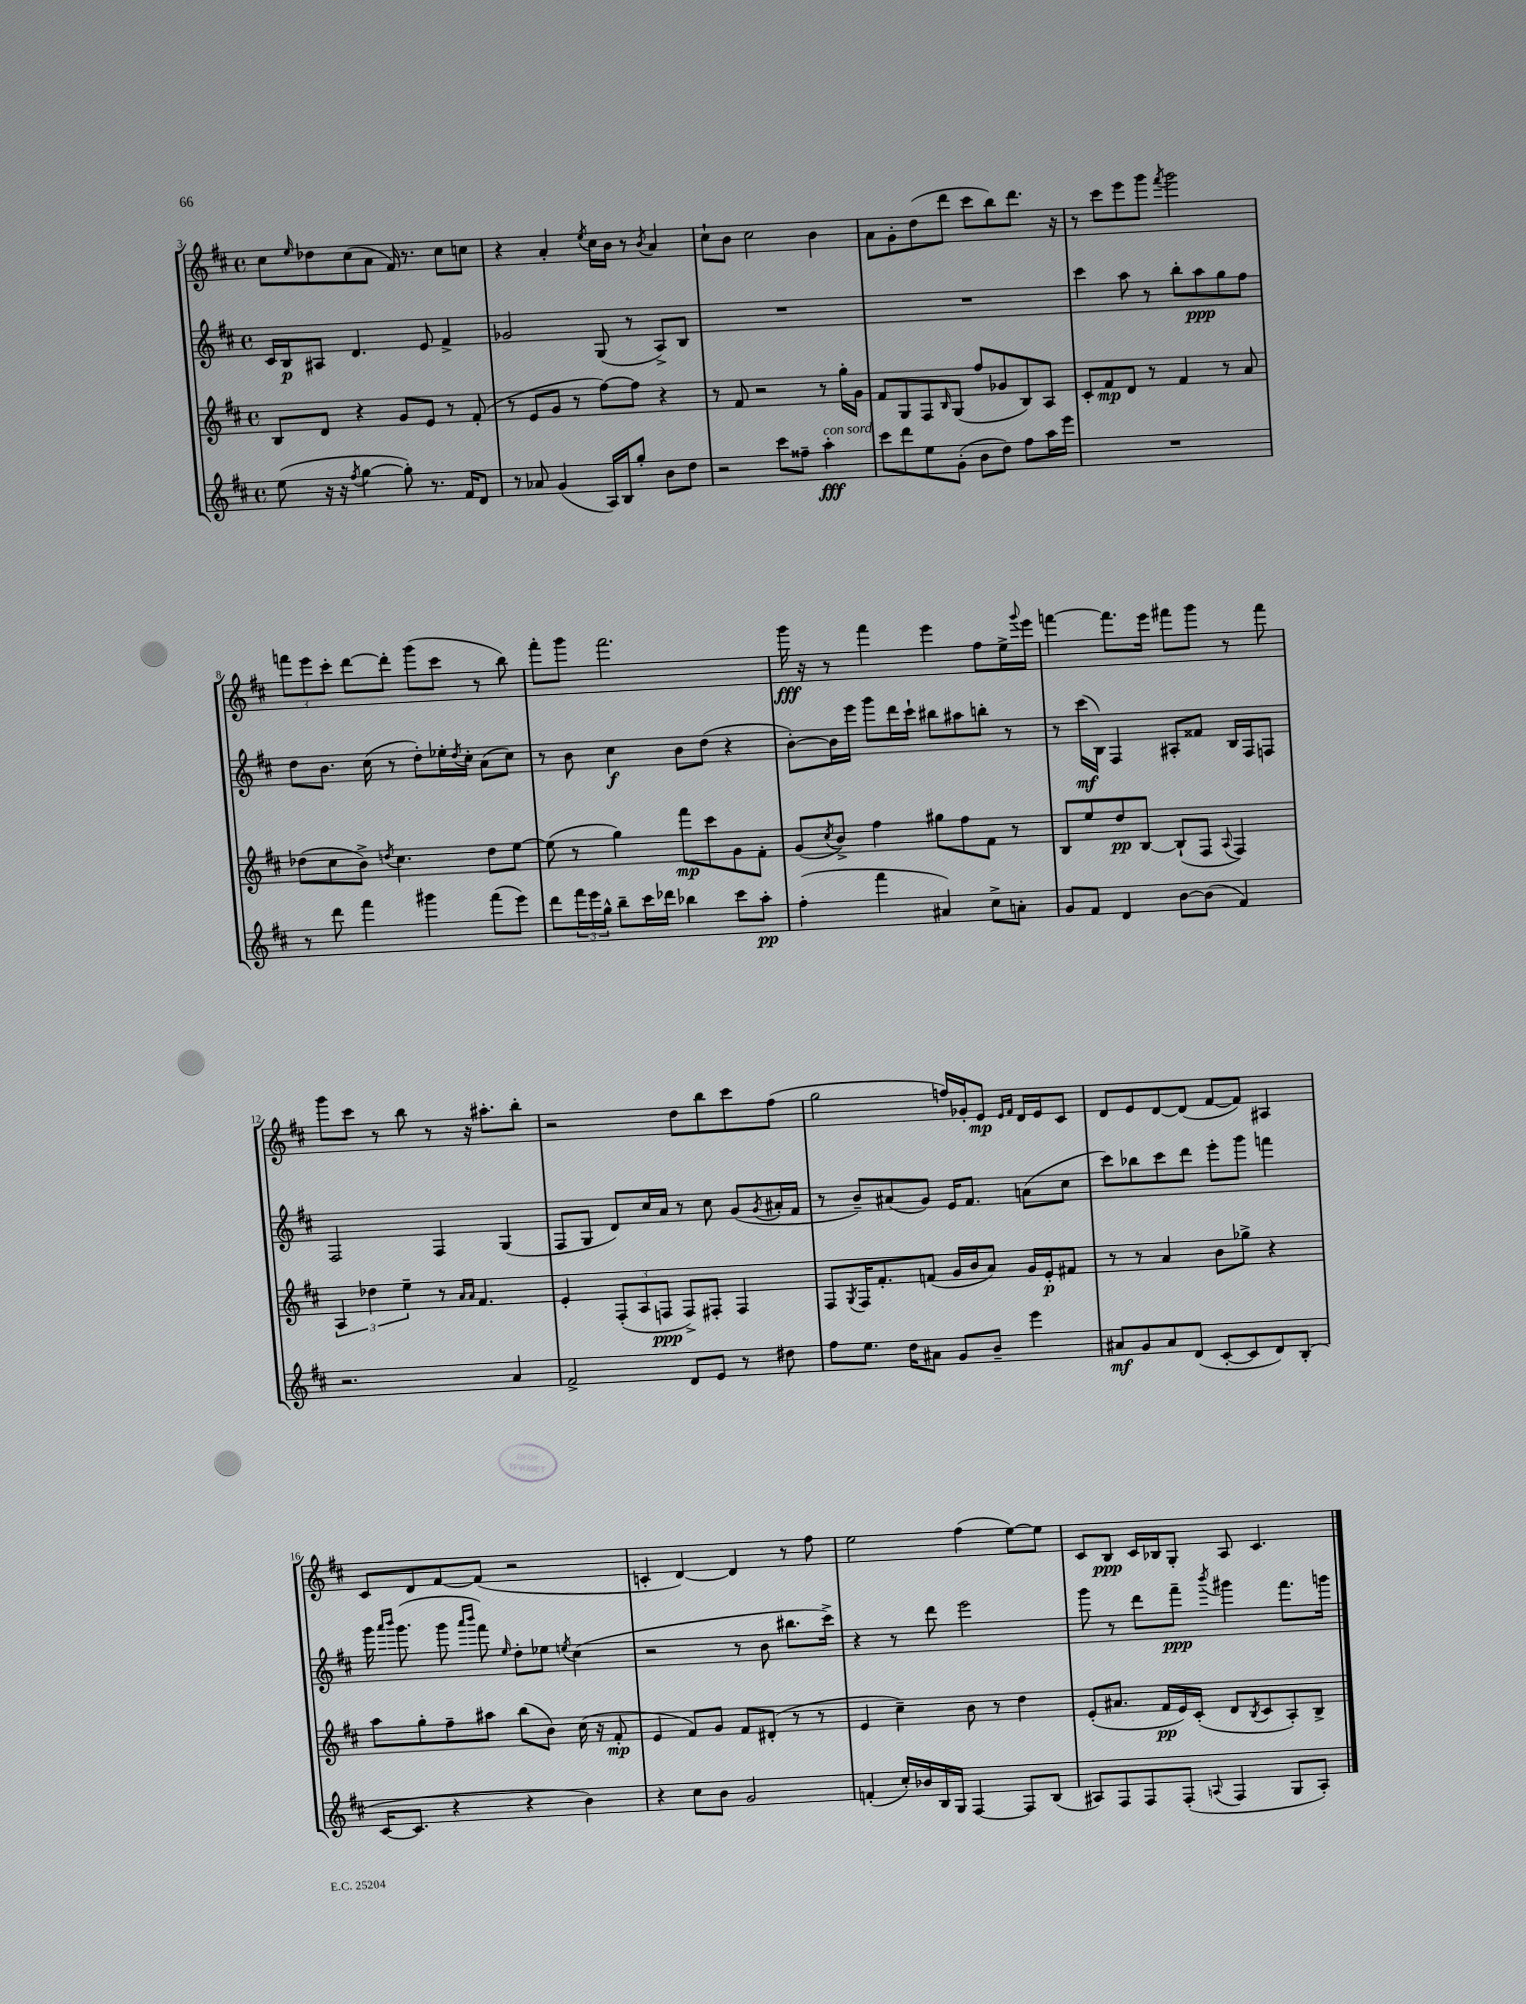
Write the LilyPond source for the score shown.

<<
\new StaffGroup <<
\new Staff = "s0" {
    \clef treble \key d \major \defaultTimeSignature \time 4/4
    cis''8 \grace { e''16 } des''8 cis''8( a'8 fis'16) r8. cis''8 c''8 |
    r4 a'4-. \acciaccatura { e''8 } cis''16 b'16 r8 \acciaccatura { b'8 } a'4 |
    cis''8-! b'8 cis''2 b'4 |
    a'8 g'8-. d''8( d'''8 cis'''8 b''8) d'''8. r16 |
    r8 cis'''8 e'''8 g'''8 \acciaccatura { fis'''8 } g'''2 |
    \tuplet 3/2 { f'''8 e'''8 cis'''8-. } d'''8~ d'''8-. g'''8( cis'''8 r8 b''8) |
    fis'''8-. g'''8 fis'''2. |
    g'''16\fff r16 r8 fis'''4 e'''4 fis''8 e''16-> \appoggiatura { g'''8 } e'''16 |
    f'''4~ f'''8. e'''16 fis'''8 g'''8 r8 fis'''8 |
    g'''8 cis'''8 r8 b''8 r8 r16 ais''8.-. b''8-. |
    r2 d''8 b''8 cis'''8 fis''8( |
    g''2 f''16) ges'16-. e'8\mp \grace { e'16 fis'16 } d'16 e'16 cis'8 |
    d'8 e'8 d'8~ d'8( fis'8~ fis'8) ais4 |
    cis'8 d'8 fis'8~ fis'8( r2 |
    c'4-. d'4~) d'4 r8 fis''8 |
    e''2 fis''4( e''8~) e''8 |
    cis'8 b8\ppp cis'16 bes16 g8-. a8 cis'4. \bar "|." |
}
\new Staff = "s1" {
    \clef treble \key d \major \defaultTimeSignature \time 4/4
    cis'16 b16\p ais8 d'4. e'8 fis'4-> |
    ges'2 g8( r8 a8->) b8 |
    R1 |
    R1 |
    cis'''4 a''8 r8 b''8-. a''8\ppp g''8 fis''8 |
    d''8 b'8. cis''16( r8 d''8-.) ees''16-. \acciaccatura { d''8 } cis''16-. a'8( cis''8) |
    r8 b'8 cis''4\f b'8 d''8( r4 |
    b'8~-.) b'16 e'''16 g'''8 d'''16 cis'''16-! bis''8 ais''8 b''8-. r8 |
    r8 cis'''16\mf( b16) fis4 ais8-. fisis'8 b16 fis16 f8 |
    fis2 fis4 g4( |
    fis8 g8 d'8) cis''16 a'16 r8 cis''8 g'8( \acciaccatura { g'8 } ais'16-. fis'16 |
    r8 b'8--) ais'8( g'8) e'16 fis'8. a'8( cis''8 |
    cis'''8) bes''8 cis'''8 d'''8 e'''8-. g'''8 f'''4 |
    g'''16 \grace { a'''16 b'''16 } g'''8.( g'''8 \grace { a'''16 b'''16 } fis'''8) \grace { e''16 } d''8-. ees''8 \acciaccatura { e''8 } cis''4( |
    r2 r8 b'8 bis''8. cis'''16->) |
    r4 r8 d'''8 e'''2 |
    g'''8 r8 d'''8 fis'''8--\ppp \acciaccatura { b'''8 } gis'''4 fis'''8. g'''16 \bar "|." |
}
\new Staff = "s2" {
    \clef treble \key d \major \defaultTimeSignature \time 4/4
    b8 d'8 r4 g'8 e'8 r8 fis'8-.( |
    r8 e'8 g'8 r8 fis''8~) fis''8 r4 |
    r8 fis'8 r2 r8 g''16-. g'16 |
    fis'8 g8 fis8 \grace { b16 } g8( fis''8 ges'8 b8) a8 |
    cis'8-. fis'8\mp d'8 r8 fis'4 r8 a'8 |
    des''8( cis''8 b'8->) \acciaccatura { d''8 } cis''4. d''8 e''8~ |
    e''8( r8 g''4) fis'''8\mp cis'''8 g'8 fis'8-. |
    g'8( \acciaccatura { cis''8 } b'8->) fis''4 gis''8 fis''8 fis'8 r8 |
    b8 e''8 d''8\pp b8~ b8-!( fis8 \appoggiatura { a8 } fis4) |
    \tuplet 3/2 { a4 des''4 e''4-- } r8 \grace { a'16 a'16 } fis'4. |
    e'4-. \tuplet 3/2 { fis8-.( a8 f8\ppp } f8->) fis8-. fis4 |
    fis8 \acciaccatura { g8 } fis16 fis'8.-. f'8( g'16 b'16 a'8) g'16 e'16-.\p fis'8 |
    r8 r8 a'4 b'8 ges''8-> r4 |
    a''8 g''8-. fis''8-- ais''8 b''8( b'8) cis''16( r16 fis'8-.\mp |
    e'4 fis'8) g'8 fis'8 dis'8-.( r8 r8 |
    e'4 cis''4--) b'8 r8 d''4 |
    e'8-.( ais'8. fis'16\pp e'16) cis'16-.( d'8 \acciaccatura { b8 } cis'8 a8-.) b8-> \bar "|." |
}
\new Staff = "s3" {
    \clef treble \key d \major \defaultTimeSignature \time 4/4
    e''8( r16 r16 \acciaccatura { fis''8 } g''4~ g''8-.) r8. fis'16 d'8 |
    r8 aes'8 g'4( a16) b16 g''8-. b'8 d''8 |
    r2 cis'''8 fisis''8-- a''4-.\fff^\markup { \italic "con sord." } |
    cis'''8 d'''8 e''8 g'8-.( b'8 d''8) fis''8 a''16 e'''16 |
    R1 |
    r8 d'''8 fis'''4 gis'''4 fis'''8( e'''8) |
    d'''8 \tuplet 3/2 { fis'''16 e'''16 g''16-^ } b''8-- cis'''16 des'''16 bes''4 cis'''8 a''8-.\pp |
    fis''4-.( fis'''4 ais'4) cis''8-> a'8-. |
    g'8 fis'8 d'4 b'8~ b'8( fis'4) |
    r2. a'4 |
    fis'2-> d'8 e'8 r8 dis''8 |
    fis''8 e''8. d''16 ais'8 g'8 b'8-- e'''4 |
    ais'8\mf g'8 ais'8 d'8( cis'8~-. cis'8 d'8) b8-.( |
    cis'16~ cis'8. r4 r4 b'4) |
    r4 cis''8 b'8 g'2 |
    f'4-.( cis''16-.) bes'16 b16 g16 fis4~ fis8 b8( |
    ais8) fis8 fis8 fis8-.( \appoggiatura { a8 } fis4 g8 a8-.) \bar "|." |
}
>>
>>
\layout { \context { \Score currentBarNumber = #3 } }
